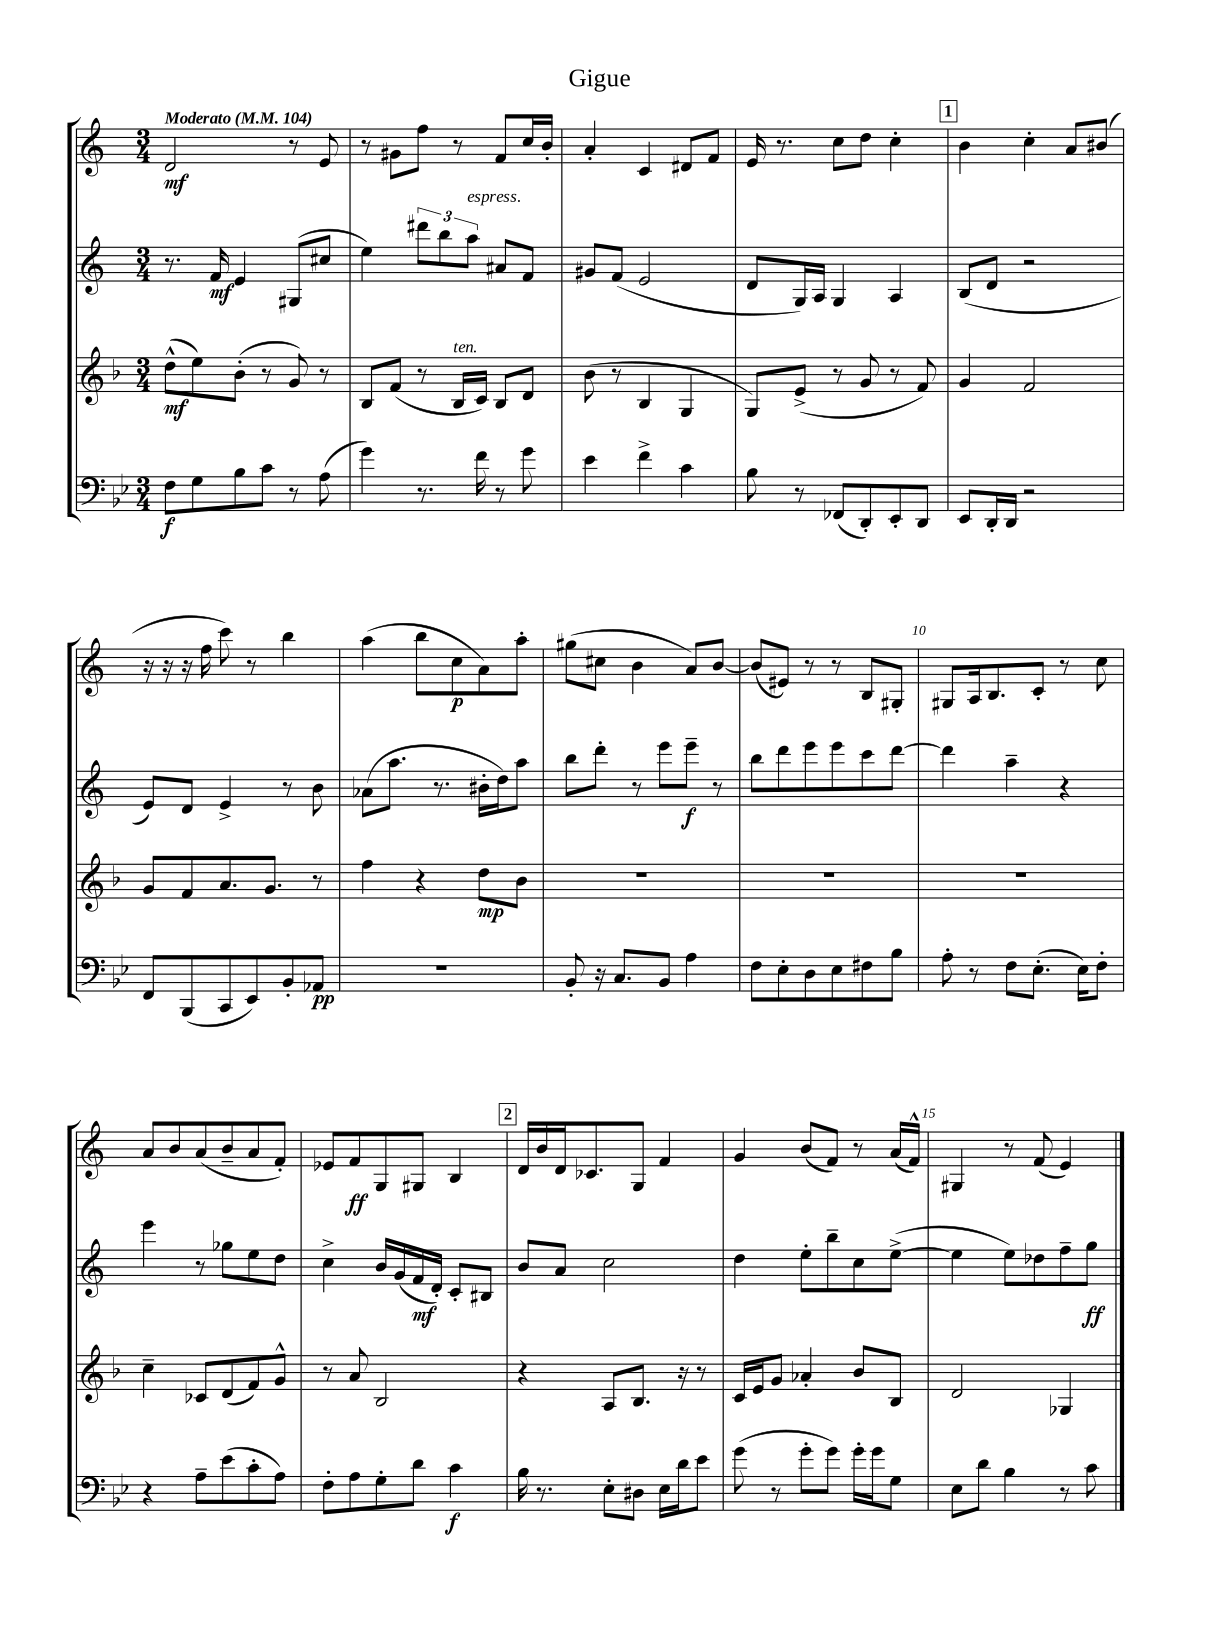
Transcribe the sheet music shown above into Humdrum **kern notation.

**kern	**dynam	**kern	**dynam	**kern	**dynam	**kern	**dynam
*part4	*part4	*part3	*part3	*part2	*part2	*part1	*part1
*staff4	*staff4	*staff3	*staff3	*staff2	*staff2	*staff1	*staff1
*clefF4	*	*clefG2	*	*clefG2	*	*clefG2	*
*k[b-e-]	*	*k[b-]	*	*k[]	*	*k[]	*
*M3/4	*	*M3/4	*	*M3/4	*	*M3/4	*
*MM104	*	*MM104	*	*MM104	*	*MM104	*
=1	=1	=1	=1	=1	=1	=1	=1
!	!	!	!	!	!	!LO:TX:a:B:t=Moderato	!
8F\L	f	(8dd^^\L	mf	8.r	.	2d/	mf
8G\	.	8ee\)	.	.	.	.	.
.	.	.	.	16f/	mf	.	.
8B-\	.	(8b-'\J	.	4e/	.	.	.
8c\J	.	8r	.	.	.	.	.
8r	.	8g/)	.	(8G#X/L	.	8r	.
(8A\	.	8r	.	8cc#X/J	.	8e/	.
=2	=2	=2	=2	=2	=2	=2	=2
4g\)	.	8B-/L	.	4ee\)	.	8r	.
.	.	(8f/J	.	.	.	8g#X\L	.
8.r	.	8r	.	12ddd#X\L	.	8ff\J	.
.	.	.	.	12bb\	.	.	.
!	!	!LO:TX:a:i:t=ten.	!	!	!	!	!
.	.	16B-/LL	.	.	.	8r	.
!	!	!	!	!LO:TX:a:i:t=espress.	!	!	!
.	.	.	.	12aa\J	.	.	.
16f\	.	16c/JJ)	.	.	.	.	.
8r	.	8B-/L	.	8a#X/L	.	8f/L	.
8g\	.	8d/J	.	8f/J	.	16cc/L	.
.	.	.	.	.	.	16b'/JJ	.
=3	=3	=3	=3	=3	=3	=3	=3
4e-\	.	(8b-\	.	8g#X/L	.	4a'/	.
.	.	8r	.	(8f/J	.	.	.
4f^\	.	4B-/	.	2e/	.	4c/	.
4c\	.	4G/	.	.	.	8d#X/L	.
.	.	.	.	.	.	8f/J	.
=4	=4	=4	=4	=4	=4	=4	=4
8B-\	.	8G/L)	.	8d/L	.	16e/	.
.	.	.	.	.	.	8.r	.
8r	.	(8e^/J	.	16G/L)	.	.	.
.	.	.	.	16A/JJ	.	.	.
(8FF-X/L	.	8r	.	4G/	.	8cc\L	.
8DD'/)	.	8g/	.	.	.	8dd\J	.
8EE-'/	.	8r	.	4A/	.	4cc'\	.
8DD/J	.	8f/)	.	.	.	.	.
!!LO:REH:place=s1:t=1
=5	=5	=5	=5	=5	=5	=5	=5
8EE-/L	.	4g/	.	(8B/L	.	4b\	.
16DD'/L	.	.	.	8d/J	.	.	.
16DD/JJ	.	.	.	.	.	.	.
2r	.	2f/	.	2r	.	4cc'\	.
.	.	.	.	.	.	8a/L	.
.	.	.	.	.	.	(8b#X/J	.
!!LO:LB:g=z
=6	=6	=6	=6	=6	=6	=6	=6
8FF/L	.	8g/L	.	8e/L)	.	16r	.
.	.	.	.	.	.	16r	.
(8BBB-/	.	8f/	.	8d/J	.	16r	.
.	.	.	.	.	.	16ff\	.
8CC/	.	8.a/	.	4e^/	.	8ccc\)	.
8EE-/)	.	.	.	.	.	8r	.
.	.	8.g/J	.	.	.	.	.
8BB-'/	.	.	.	8r	.	4bb\	.
8AA-X/J	pp	8r	.	8b\	.	.	.
=7	=7	=7	=7	=7	=7	=7	=7
2.r	.	4ff\	.	(8a-X\L	.	(4aa\	.
.	.	.	.	8.aa\J	.	.	.
.	.	4r	.	.	.	8bb\L	.
.	.	.	.	8.r	.	.	.
.	.	.	.	.	.	8cc\	p
.	.	8dd\L	mp	16b#X'\LL	.	8a\)	.
.	.	.	.	16dd\J)	.	.	.
.	.	8b-\J	.	8aa\J	.	8aa'\J	.
=8	=8	=8	=8	=8	=8	=8	=8
8BB-'/	.	2.r	.	8bb\L	.	(8gg#X\L	.
16r	.	.	.	8ddd'\J	.	8cc#X\J	.
8.C/L	.	.	.	.	.	.	.
.	.	.	.	8r	.	4b\	.
8BB-/J	.	.	.	8eee\L	.	.	.
4A\	.	.	.	8eee~\J	f	8a/L)	.
.	.	.	.	8r	.	[8b/J	.
=9	=9	=9	=9	=9	=9	=9	=9
8F\L	.	2.r	.	8bb\L	.	(8b/L]	.
8E-'\	.	.	.	8ddd\	.	8e#X/J)	.
8D\	.	.	.	8eee\	.	8r	.
8E-\	.	.	.	8eee\	.	8r	.
8F#X\	.	.	.	8ccc\	.	8B/L	.
8B-\J	.	.	.	[8ddd\J	.	8G#X'/J	.
=10	=10	=10	=10	=10	=10	=10	=10
8A'\	.	2.r	.	4ddd\]	.	8G#X/L	.
8r	.	.	.	.	.	16A/k	.
.	.	.	.	.	.	8.B/	.
8F\L	.	.	.	4aa~\	.	.	.
(8.E-'\J	.	.	.	.	.	8c'/J	.
.	.	.	.	4r	.	8r	.
16E-\KL)	.	.	.	.	.	.	.
8F'\J	.	.	.	.	.	8cc\	.
!!LO:LB:g=z
=11	=11	=11	=11	=11	=11	=11	=11
4r	.	4cc~\	.	4eee\	.	8a/L	.
.	.	.	.	.	.	8b/	.
8A~\L	.	8c-X/L	.	8r	.	(8a/	.
(8e-\	.	(8d/	.	8gg-X\L	.	8b~/	.
8c'\	.	8f/)	.	8ee\	.	8a/	.
8A\J)	.	8g^^/J	.	8dd\J	.	8f'/J)	.
=12	=12	=12	=12	=12	=12	=12	=12
8F'\L	.	8r	.	4cc^\	.	8e-X/L	.
8A\	.	8a/	.	.	.	8f/	ff
8G'\	.	2B-/	.	16b/LL	.	8G/	.
.	.	.	.	(16g/	.	.	.
8d\J	.	.	.	16f/	mf	8G#X/J	.
.	.	.	.	16d'/JJ)	.	.	.
4c\	f	.	.	8c'/L	.	4B/	.
.	.	.	.	8B#X/J	.	.	.
!!LO:REH:place=s1:t=2
=13	=13	=13	=13	=13	=13	=13	=13
16B-\	.	4r	.	8b/L	.	16d/LL	.
8.r	.	.	.	.	.	16b/	.
.	.	.	.	8a/J	.	16d/J	.
.	.	.	.	.	.	8.c-X/	.
8E-'\L	.	8A/L	.	2cc\	.	.	.
8D#X\J	.	8.B-/J	.	.	.	8G/J	.
16E-\LL	.	.	.	.	.	4f/	.
16d\J	.	16r	.	.	.	.	.
8e-\J	.	8r	.	.	.	.	.
=14	=14	=14	=14	=14	=14	=14	=14
(8g\	.	16c/LL	.	4dd\	.	4g/	.
.	.	16e/J	.	.	.	.	.
8r	.	8g/J	.	.	.	.	.
8g'\L	.	4a-X'/	.	8ee'\L	.	(8b/L	.
8g\J)	.	.	.	8bb~\	.	8f/J)	.
16g'\LL	.	8b-/L	.	8cc\	.	8r	.
16g\J	.	.	.	.	.	.	.
8G\J	.	8B-/J	.	([8ee^\J	.	(16a/LL	.
.	.	.	.	.	.	16f^^/JJ)	.
=15	=15	=15	=15	=15	=15	=15	=15
8E-\L	.	2d/	.	4ee\]	.	4G#X/	.
8d\J	.	.	.	.	.	.	.
4B-\	.	.	.	8ee\L)	.	8r	.
.	.	.	.	8dd-X\	.	(8f/	.
8r	.	4G-X/	.	8ff~\	.	4e/)	.
8c\	.	.	.	8gg\J	ff	.	.
==	==	==	==	==	==	==	==
*-	*-	*-	*-	*-	*-	*-	*-
